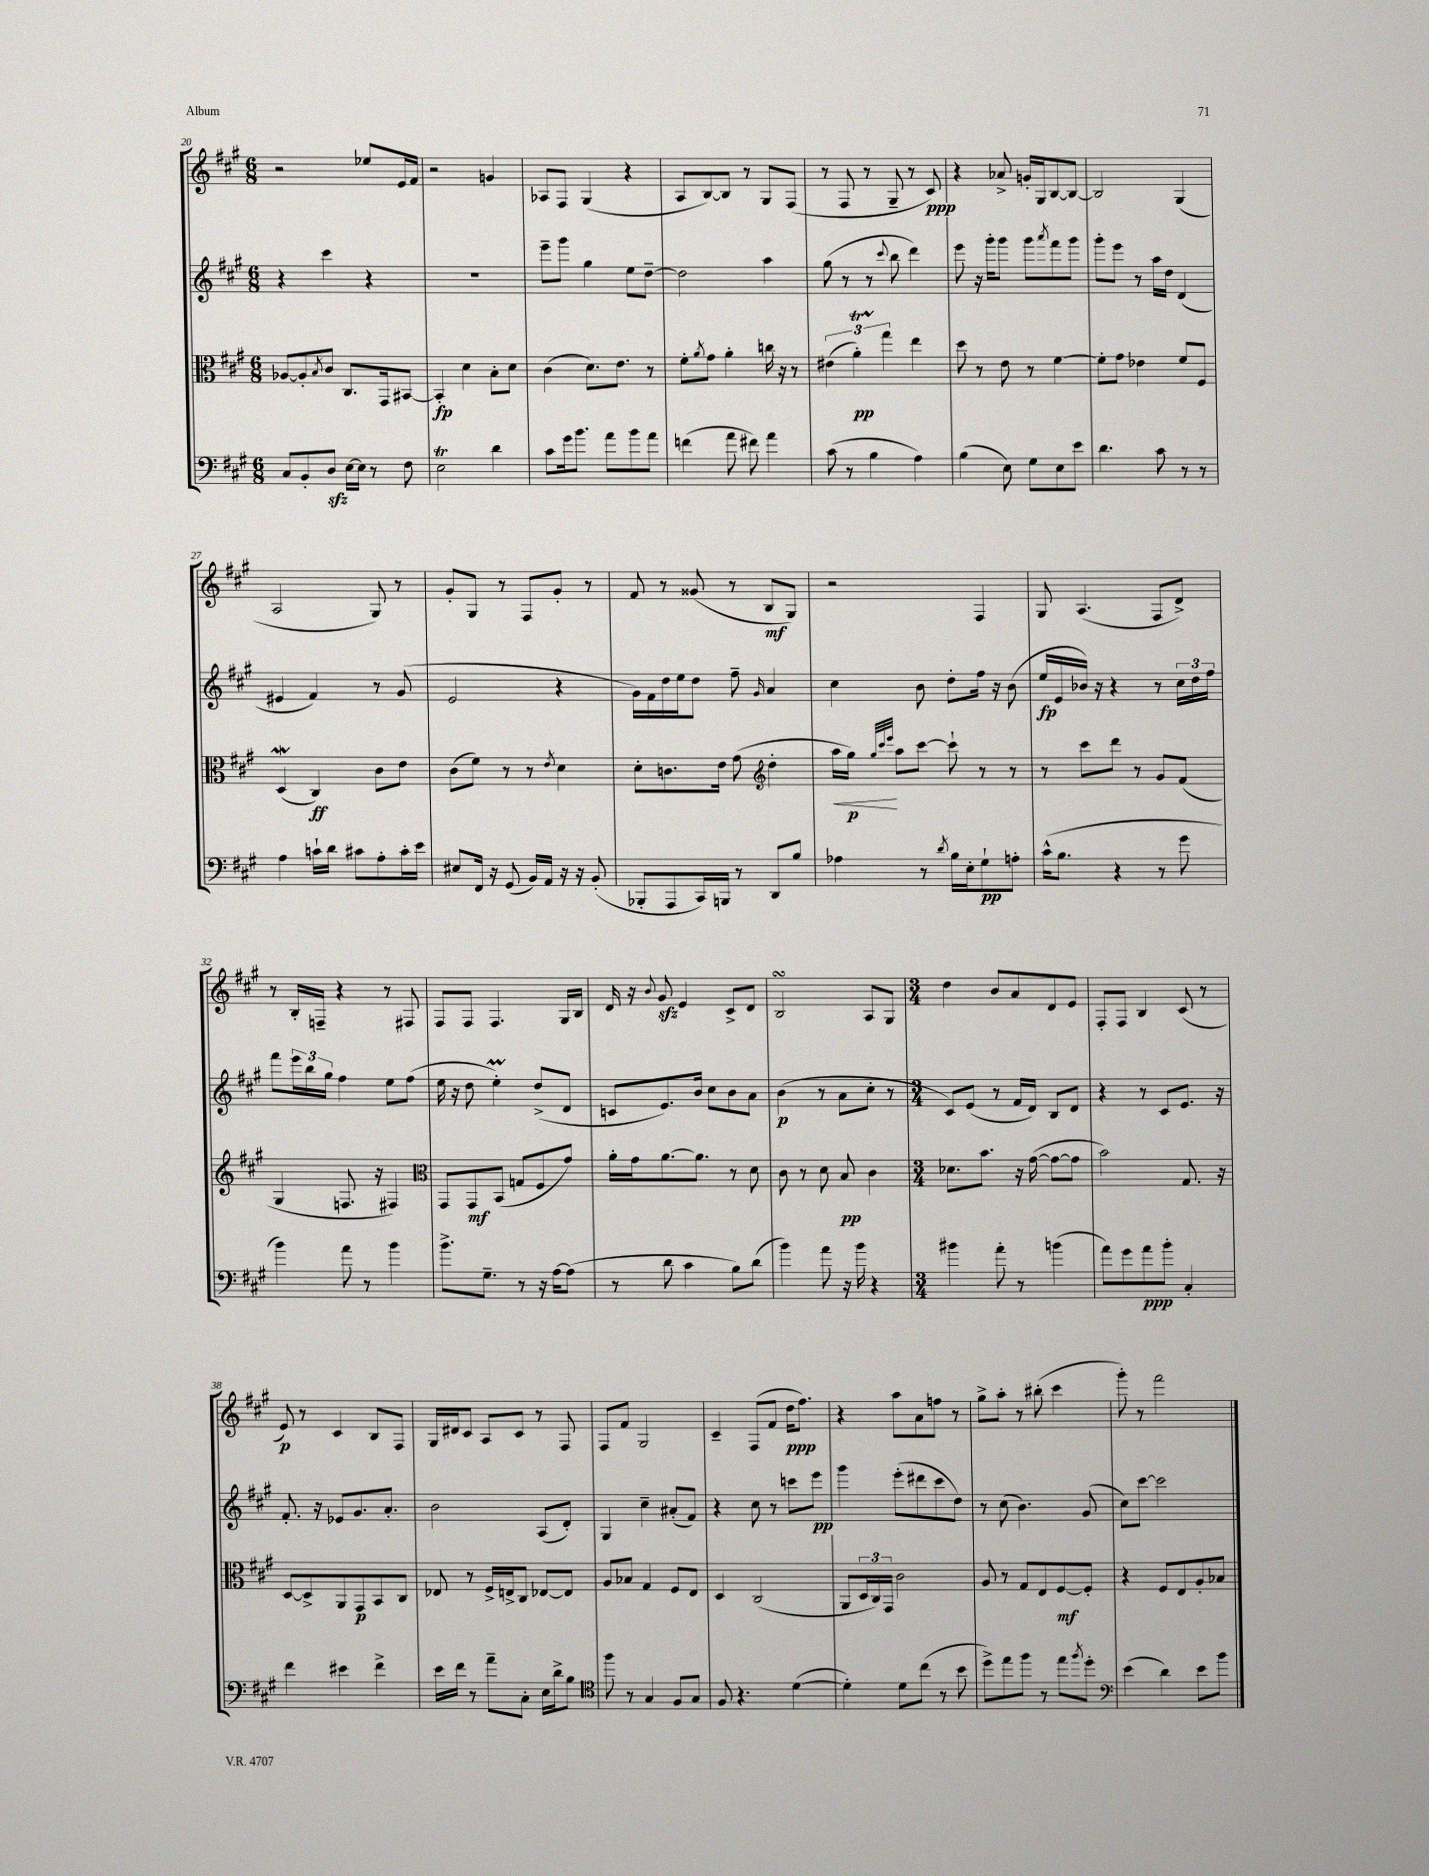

**kern	**kern	**kern	**kern
*staff4	*staff3	*staff2	*staff1
*clefF4	*clefC3	*clefG2	*clefG2
*k[f#c#g#]	*k[f#c#g#]	*k[f#c#g#]	*k[f#c#g#]
*M6/8	*M6/8	*M6/8	*M6/8
8C#/L	[8A-/L	4r	2r
8BB'/	8A-'/]	.	.
.	8qB/	.	.
8D/J	8c#/J	4ccc#\	.
[16E\LL	8.C#/L	.	.
16E\]JJ	.	.	.
8r	.	4r	8ee-/L
.	16GG#/k	.	.
8F#\	[8BB#/J	.	16e/L
.	.	.	16f#/JJ
=	=	=	=
2E\	4BB#'/]	2.r	2r
.	4d\	.	.
4d\	8B'\L	.	4g/
.	8d\J	.	.
=	=	=	=
8c#\L	(4c#\	8eee~\L	8A-/L
16g#\k	.	8ggg#\J	8F#/J
8.b\J	.	.	.
.	8.d\L)	4gg#\	(4G#/
8a\L	.	.	.
.	8.e\J	.	.
8b\	.	8ee\L	4r
8a\J	8r	[8dd~\J	.
=	=	=	=
(4f\	8f#'\L	2dd\]	8A/L
.	8qa/	.	.
.	8g#\J	.	[8B/)
8a\	4a'\	.	8B/]J
8f#\)	.	.	8r
4a\	16cc\	4aa\	8G#/L
.	16r	.	.
.	8r	.	(8F#/J
=	=	=	=
(8c#\	(6e#\	(8gg#\	8r
8r	.	8r	8F#/
.	6a'\)	.	.
4B\	.	8r	8r
.	6gg#\	.	.
.	.	8qqccc#/	.
.	.	8bb\	8G#~/
4A\)	4ee\	4ddd\)	8r
.	.	.	8c#/)
=	=	=	=
(4B\	8dd\	8eee\	4r
.	8r	16r	.
.	.	16ggg#'\LK	.
8E\)	8e\	8ggg#\J	8a-^/
8G#\L	8r	8ggg#\L	16g'/LL
.	.	.	16G#/J
.	.	8qaaa/	.
8E\	[4f#\	8fff#\	[8B/
8e\J	.	8ggg#\J	8B/_J
=	=	=	=
4.d\	8f#'\]L	8ggg#'\L	2B/]
.	8g#\J	8eee\J	.
.	4e-\	8r	.
8c#\	.	16aa\LL	.
.	.	16dd\JJ	.
8r	8f#/L	(4d/	(4G#/
8r	8F#/J	.	.
=	=	=	=
4A\	(4D/	4e#/	2A/
16c`\LL	4C#/)	4f#/)	.
16d\JJ	.	.	.
8c#\L	.	.	.
8A'\	8c#\L	8r	8G#/)
16c#'\L	8e\J	(8g#/	8r
16e\JJ	.	.	.
=	=	=	=
8E#/L	(8c#\L	2e/	8g#'/L
16FF#/Jk	8f#\J)	.	8G#/J
16r	.	.	.
(8GG#/	8r	.	8r
16BB/LL)	8r	.	8F#/L
16AA/JJ	.	.	.
.	8qe/	.	.
16r	4d\	4r	8g#'/J
16r	.	.	.
(8BB'/	.	.	8r
=	=	=	=
8BBB-'/L	8d'\L	16g#\LL)	8f#/
.	.	16f#\	.
8AAA/	8.c\	16dd\	8r
.	.	16ee\J	.
16CC#/L)	.	8dd\J	(8g##/
16BBB/JJ	16e\Jk	.	.
8r	(8g#\	8ff#~\	8r
*	*clefG2	*	*
.	.	16qqg#/	.
8DD/L	4dd'\	4a/	8B/L
8B/J	.	.	8G#/J)
=	=	=	=
4A-\	16aa\LL	4cc#\	2r
.	16gg#\JJ)	.	.
.	32qqgg#/LLL	.	.
.	32qqccc#/	.	.
.	32qqeee/JJJ	.	.
.	8aa\L	.	.
8r	[8ccc#\J	8b\	.
8qd/	.	.	.
16B\LL	8ccc#`\]	8dd'\L	.
16E'\J	.	.	.
8G#`\	8r	16ff#\Jk	4F#/
.	.	16r	.
8A'\J	8r	(8b\	.
=	=	=	=
(16c#^^\LK	8r	16ee/LL	8G#/
8.B\J	.	16e/	.
.	8ccc#\L	16b-/JJ)	(4.A/
.	.	16r	.
4r	8ddd\J	4r	.
.	8r	.	.
8r	8g#/L	8r	8F#/L
8g#\	(8f#/J	24cc#\LL	8d^/J)
.	.	24dd\	.
.	.	24ff#\JJ	.
=	=	=	=
4b\)	4G#/	8fff#\L	8r
.	.	24eee\L	16B'/LL
.	.	24bb\	.
.	.	.	16F~/JJ
.	.	24gg#\JJ	.
8a\	8.F/	4ff#\	4r
8r	.	.	.
.	16r	.	.
4b\	4F#/)	8ee\L	8r
.	.	(8ff#\J	8F#/
=	=	=	=
*	*clefC3	*	*
8.b^\L	8GG#/L	16ee\	8F#/L
.	.	16r	.
.	8GG#/	8dd\	8F#/J
8.G#~\J	.	.	.
.	(8BB/J	4ee'\)	4.F#/
8r	8G/L	.	.
16r	8F#/	(8dd^/L	.
[16A\LK	.	.	.
(8A\]J	8g#/J)	8d/J	16G#/LL
.	.	.	16B/JJ
=	=	=	=
8r	16a'\LL	8c/L	16d/
.	16g#\J	.	16r
.	.	.	8qqb/
8d\	[8.a\	8.e/)	8g#/
4c#\	.	.	4e/
.	8.a\]J	16b/Jk	.
.	.	8cc#\L	.
8B\L)	8r	8b\	8c#^/L
(8d\J	8d\	8a\J	8d/J
=	=	=	=
4b\)	8c#\	(4b\	2B/
.	8r	.	.
8a\	8d\	8r	.
16r	8B/	8a\L	.
16b\	.	.	.
4r	4c#\	8cc#'\J	8A/L
.	.	8r	8G#/J
=	=	=	=
*M3/4	*M3/4	*M3/4	*M3/4
4b#\	8.d-\L	8c#/L)	4dd\
.	.	(8e/J	.
.	8.b\J	.	.
8a'\	.	8r	8b/L
8r	16r	16f#/LL	8a/
.	([16g#\	16d/JJ)	.
(4b\	8g#\_L	8B/L	8d/
.	8g#\]J	8d/J	8e/J
=	=	=	=
8a\L)	2b\)	4r	8F#'/L
8g#\	.	.	8F#/J
8a\	.	8r	4B/
8b'\J	.	8c#/L	.
4C#'/	8.G#/	8.e/J	(8c#/
.	.	.	8r
.	16r	16r	.
=	=	=	=
4f#\	[8D/L	8.f#'/	8e/)
.	8D^/]	.	8r
.	.	16r	.
4e#\	8AA/	8e-/L	4c#/
.	8GG#/	8.g#/	.
4f#^\	8BB/	.	8B/L
.	.	8.a'/J	.
.	8C#/J	.	8F#/J
=	=	=	=
16e\LL	8E-/	2b\	16G#/LL
16f#\JJ	.	.	16d#/J
8r	8r	.	8c#/J
8a~\L	16F#^/LL	.	8A/L
.	16E^/J	.	.
8C#'\J	8C#/J	.	8c#/J
16E\LL	[8E-/L	(8A/L	8r
16d^\J	.	.	.
8B\J	8E-/]J	8d'/J)	8F#/
=	=	=	=
*clefC4	*	*	*
8ff#\	8A/L	4G#/	8F#/L
8r	8B-/J	.	8f#/J
4G#/	4G#/	4cc#~\	2G#/
8F#/L	8F#/L	(8a#'/L	.
8G#/J	8E/J	8f#/J)	.
=	=	=	=
8F#/	4D/	4r	4c#~/
4.r	.	.	.
.	(2C#/	8cc#\	(8F#/L
.	.	8r	8f#/J
([4d\	.	8ccc\L	16dd\LK
.	.	.	8.ff#\J)
.	.	8eee\J	.
=	=	=	=
4d'\])	8AA/L	4ggg#\	4r
.	24D/L	.	.
.	24C#/)	.	.
.	24GG#/JJ	.	.
8d\L	2c#\	(8eee'\L	8aa\L
(8cc#\J	.	8ddd#\	8a\
8r	.	8ccc#\	8ff\J
8b\	.	8dd\J)	8r
=	=	=	=
8dd^\L)	8A/	8r	8gg#^\L
8ee\	8r	(8cc#\	8aa'\J
8ff#\J	8G#/L	4.b\)	8r
8r	8E/	.	(8bb#'\
8ee\L	[8F#/	.	4ccc#\
8qff#/	.	.	.
8dd'\J	8F#'/]J	(8g#/	.
=	=	=	=
*clefF4	*	*	*
(4e\	4r	8cc#\L)	8ggg#'\)
.	.	[8ccc#\J	8r
4d\)	8F#/L	2ccc#\]	2fff#\
.	8E/	.	.
8e\L	8A'/	.	.
8b\J	8B-/J	.	.
==	==	==	==
*-	*-	*-	*-
